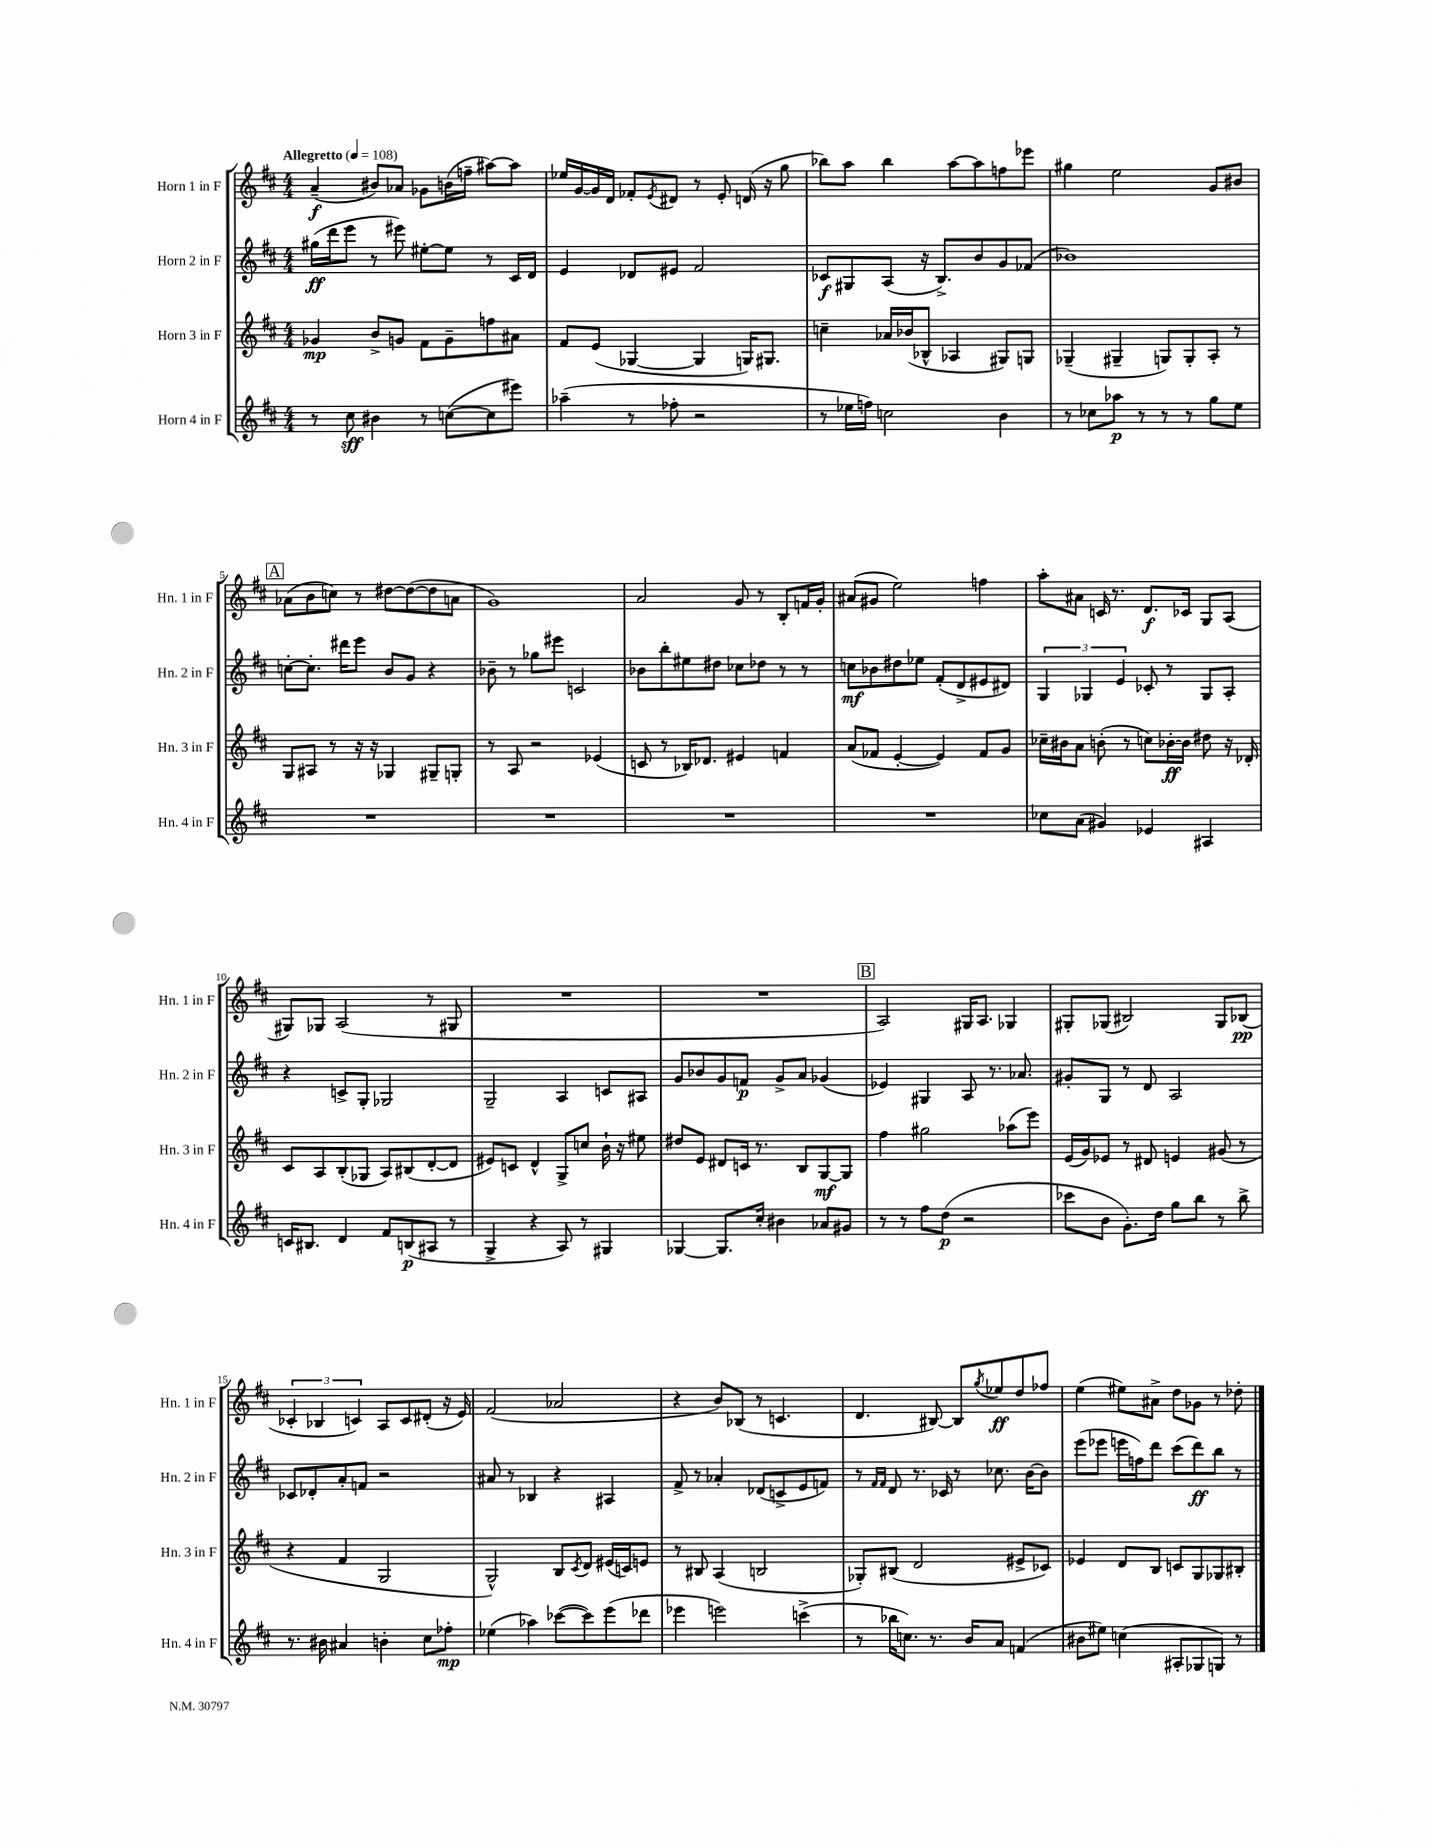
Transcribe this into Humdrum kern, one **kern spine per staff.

**kern	**kern	**kern	**kern
*staff4	*staff3	*staff2	*staff1
*clefG2	*clefG2	*clefG2	*clefG2
*k[f#c#]	*k[f#c#]	*k[f#c#]	*k[f#c#]
*M4/4	*M4/4	*M4/4	*M4/4
*MM108	*MM108	*MM108	*MM108
8r	4g-/	(16gg#\LL	(4a~/
.	.	16ddd\J	.
8cc#\	.	8eee\J	.
4b#\	8b^/L	8r	8b#/L)
.	8g/J	8eee#\)	8a-/J
8r	8f#\L	[8ee#'\L	8g-\L
([8cc\L	8g~\	8ee#\]J	(16b\L
.	.	.	16ff~\JJ
8cc\]	8ff\	8r	[8aa#\L)
8eee#\J)	8a#\J	16c#/LL	8aa#\]J
.	.	16d/JJ	.
=	=	=	=
(4aa-~\	8f#/L	4e/	16ee-/LL
.	.	.	[16g/
.	(8e/J	.	16g/]
.	.	.	16d/JJ
8r	[4G-/	8d-/L	8f-'/L
.	.	.	8qe/
8ff-'\	.	8e#/J	8d#/J
2r	4G-/]	2f#/	8r
.	.	.	8e'/
.	16G/LK)	.	(16d/
.	8.G#/J	.	16r
.	.	.	8gg\
=	=	=	=
8r	4cc~\	8c-/L	8bb-\L)
16ee-\LL	.	8G#/	8aa\J
16ff\JJ)	.	.	.
2cc\	16a-/LL	(8A/J	4bb-\
.	(16b-/J	.	.
.	8B-^^/J	16r	.
.	.	8.B^/L)	.
.	4A-/	.	[8aa\L
.	.	8b/	8aa\]
4b\	8G#/L)	8g/	8ff\
.	8G/J	(8f-/J	8eee-\J
=	=	=	=
8r	(4G-~/	1b-)	4gg#\
8cc-\L	.	.	.
8aa-\J	4G#~/	.	2ee\
8r	.	.	.
8r	8G/L)	.	.
8r	8G'/	.	.
8gg\L	8A'/J	.	8g/L
8ee\J	8r	.	8b#/J
=	=	=	=
1r	8G/L	[8cc'\L	(8a-\L
.	8A#/J	8.cc'\]J	8b\
.	8r	.	8cc\J)
.	.	16ddd#\LK	.
.	16r	8eee\J	8r
.	16r	.	.
.	4G-/	8b/L	[8dd#\L
.	.	8g/J	(8dd#\_
.	8G#~/L	4r	8dd#\]
.	8G'/J	.	8a\J
=	=	=	=
1r	8r	8b-~\	1g)
.	8A/	8r	.
.	2r	8gg-\L	.
.	.	8eee#\J	.
.	.	2c/	.
.	(4e-/	.	.
=	=	=	=
1r	8c/	8b-\L	2a/
.	8r	8bb'\	.
.	16B-/LK)	8ee#\	.
.	8.d-/J	.	.
.	.	8dd#\J	.
.	4e#/	8cc-\L	8g/
.	.	8dd-\J	8r
.	4f/	8r	8B'/L
.	.	8r	16f/L
.	.	.	16g'/JJ
=	=	=	=
1r	(8a/L	8cc\L	(8a#/L
.	8f-/J	8b-\	8g#/J
.	[4e'/	8dd#\	2ee\)
.	.	8ee-\J	.
.	4e/])	(8f#'/L	.
.	.	8d^/	.
.	8f-/L	8e#/	4ff\
.	8g/J	8d#/J)	.
=	=	=	=
8cc-\L	16cc-~\LL	6G/	8aa'\L
.	16b#\J	.	.
(8a\J	8a\J	.	8a#\J
.	.	6G-/	.
4g#/)	(8b'\	.	16c/
.	.	.	8.r
.	.	6e/	.
.	8r	.	.
4e-/	8cc\L)	8c-'/	8.d/L
.	[16b-'\L	8r	.
.	16b-\]JJ	.	16c-/Jk
4A#/	8dd#\	8G-/L	8G/L
.	16r	8A'/J	(8A/J
.	16d-'/	.	.
=	=	=	=
16c/LK	8c#/L	4r	8G#/L)
8.B#/J	.	.	.
.	8A/	.	8G-/J
4d/	(8B'/	8c^/L	(2A/
.	8G-/J	8G'/J	.
8f#/L	8A/L)	2G-/	.
(8B/	(8B#/	.	.
8A#/J	[8d'/	.	8r
8r	8d/]J	.	8G#/
=	=	=	=
4G^/	8e#/L)	2G~/	1r
.	8c/J	.	.
4r	4d^^/	.	.
8A/)	8G^/L	4A/	.
8r	8cc/J	.	.
4G#/	16b`\	8c/L	.
.	16r	.	.
.	8ee#\	8A#/J	.
=	=	=	=
[4G-/	8dd#/L	8g/L	1r
.	8e/J	8b-/	.
8.G-/]L	8d#/L	8g/	.
.	16c/Jk	8f/J	.
16cc#'/Jk	8.r	.	.
4b#\	.	8g^/L	.
.	8B/L	8a/J	.
8a-/L	[8G/	(4g-/	.
8g#/J	8G/]J	.	.
=	=	=	=
8r	4ff#\	4e-/)	2A/)
8r	.	.	.
8ff#\L	2gg#\	4G#/	.
(8dd\J	.	.	.
2r	.	8A/	16G#/LK
.	.	.	8.A/J
.	.	8.r	.
.	(8aa-\L	.	4G-/
.	.	8.a-/	.
.	8eee\J)	.	.
=	=	=	=
8ccc-\L	(16e/LL	8g#'/L	8G#'/L
.	16g/J)	.	.
8b\J	8e-/J	8G/J	(8G-/J
8.g'\L)	8r	8r	2B#/)
.	8d#/	8d/	.
16dd\Jk	.	.	.
8gg\L	4e/	2A/	.
8bb\J	.	.	.
8r	(8g#/	.	8G-/L
8bb^\	8r	.	(8B-/J
=	=	=	=
8.r	4r	8c-/L	6c-'/
.	.	8d-'/	.
.	.	.	6B-/
16b#\	.	.	.
4a#/	4f#/	8a'/	.
.	.	.	6c/)
.	.	8f/J	.
4b'\	2G/	2r	8A/L
.	.	.	8c/
8cc#\L	.	.	(8d#'/J
8ff-'\J	.	.	16r
.	.	.	16e/)
=	=	=	=
(4ee-\	2G^^/)	8a#/	(2f#/
.	.	8r	.
4aa-\)	.	4B-/	.
([8ccc-\L	8B/L	4r	2a-/
.	8qc#/	.	.
8ccc-\])	8d/J	.	.
(8eee\	(16e#/LL	4A#/	.
.	16c/J)	.	.
8ddd-\J	8e/J	.	.
=	=	=	=
4eee-\	8r	8f#^/	4r
.	8B#/	8r	.
2eee\)	(4A/	4a-'/	8b/L)
.	.	.	(8B-/J
.	2B/	(8d-/L	8r
.	.	8c^/	4.c/
(4ccc^\	.	8e/	.
.	.	8f/J)	.
=	=	=	=
8r	8G-'/L)	8r	4.d/
.	.	16qqf#/LL	.
.	.	16qqf#/JJ	.
16bb-\LK	(8B#/J	8d/	.
8.cc\J)	.	.	.
.	2d/	8.r	.
8.r	.	.	[8B#/)
.	.	16c-/	.
.	.	8r	8B#/]L
16b/LK	.	.	.
.	.	.	8qgg/
8a/J	.	8.cc-\	8ee-/
(4f/	8e#^/L	.	8dd/
.	.	[16b\LK	.
.	8c-/J)	8b\]J	8ff-/J
=	=	=	=
8b#\L	4e-/	(8eee\L	(4ee\
8ee#\J)	.	8eee-\J	.
(4cc\	8d/L	16eee\LL	8ee#\L)
.	.	16ff\J)	.
.	8B/J	8ddd\J	8a#^\J
8A#'/L	8c/L	(8ccc#\L	8dd\L
8G-/	8G/	8ddd\)	8g-\J
8G/J)	8G-/	8bb\J	8r
8r	8B#'/J	8r	8dd-'\
==	==	==	==
*-	*-	*-	*-
